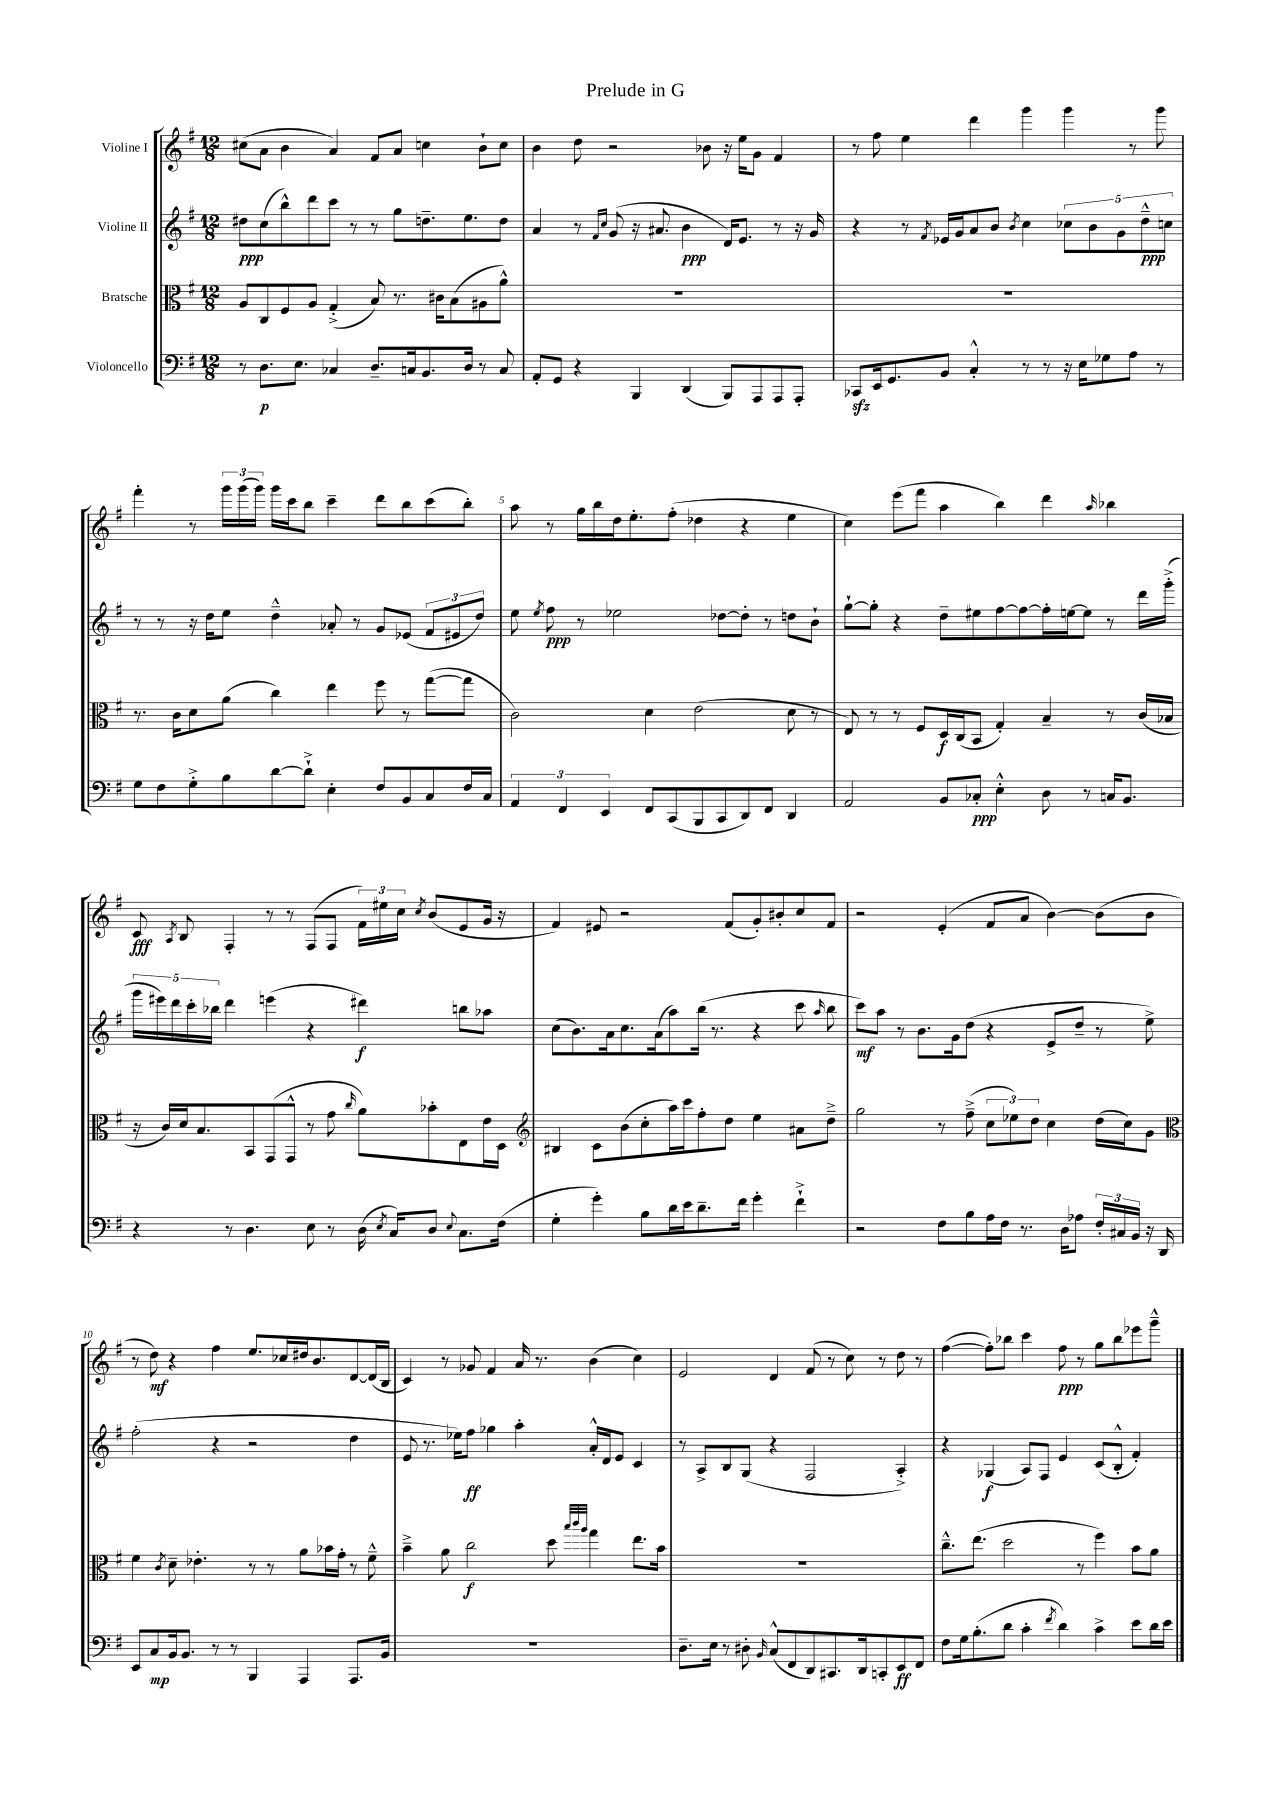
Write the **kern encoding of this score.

**kern	**dynam	**kern	**dynam	**kern	**dynam	**kern	**dynam
*part4	*part4	*part3	*part3	*part2	*part2	*part1	*part1
*staff4	*staff4	*staff3	*staff3	*staff2	*staff2	*staff1	*staff1
*I"Violoncello	*	*I"Bratsche	*	*I"Violine II	*	*I"Violine I	*
*clefF4	*	*clefC3	*	*clefG2	*	*clefG2	*
*k[f#]	*	*k[f#]	*	*k[f#]	*	*k[f#]	*
*M12/8	*	*M12/8	*	*M12/8	*	*M12/8	*
=1	=1	=1	=1	=1	=1	=1	=1
8r	.	8A/L	.	8dd#X\L	ppp	(8cc#X\L	.
8.D\L	p	8C/	.	(8cc\	.	8a\J	.
.	.	8F#/	.	8bb^^\)	.	4b\	.
8.E\J	.	.	.	.	.	.	.
.	.	8A/J	.	8ddd\	.	.	.
4C-X/	.	(4G'^/	.	8ccc\J	.	4a/)	.
.	.	.	.	8r	.	.	.
8.D~/L	.	8B/)	.	8r	.	8f#/L	.
.	.	8.r	.	8gg\L	.	8a/J	.
16Cn/k	.	.	.	.	.	.	.
8.BB/	.	.	.	8.ddn~\	.	4ccn\	.
.	.	16c#X\KL	.	.	.	.	.
.	.	(8B\	.	.	.	.	.
16D/Jk	.	.	.	8.ee\	.	.	.
8r	.	8A#X\	.	.	.	8b`\L	.
8C/	.	8a^^\J)	.	8dd\J	.	8cc\J	.
=2	=2	=2	=2	=2	=2	=2	=2
8AA'/L	.	1.r	.	4a/	.	4b\	.
8GG/J	.	.	.	.	.	.	.
4r	.	.	.	8r	.	8dd\	.
.	.	.	.	16qqf#/LL	.	.	.
.	.	.	.	16qqcc/JJ	.	.	.
.	.	.	.	(8g/	.	2r	.
4BBB/	.	.	.	16r	.	.	.
.	.	.	.	8.a#X/	.	.	.
(4DD/	.	.	.	4b\	ppp	.	.
.	.	.	.	.	.	8b-X\	.
8BBB/L)	.	.	.	16d/KL)	.	16r	.
.	.	.	.	8.e/J	.	16ee\KL	.
8AAA/	.	.	.	.	.	8g\J	.
8AAA/	.	.	.	8r	.	4f#/	.
8AAA'/J	.	.	.	16r	.	.	.
.	.	.	.	16g/	.	.	.
=3	=3	=3	=3	=3	=3	=3	=3
8CC-Xzz/L	.	1.r	.	4r	.	8r	.
16EE/k	.	.	.	.	.	8ff#\	.
8.GG/	.	.	.	.	.	.	.
.	.	.	.	8r	.	4ee\	.
.	.	.	.	8qf#/	.	.	.
8BB/J	.	.	.	16e-X/LL	.	.	.
.	.	.	.	16g/J	.	.	.
4C'^^/	.	.	.	8a/	.	4ddd\	.
.	.	.	.	8b/J	.	.	.
.	.	.	.	8qb/	.	.	.
8r	.	.	.	4cc\	.	4ggg\	.
8r	.	.	.	.	.	.	.
16r	.	.	.	10cc-X\L	.	4ggg\	.
16E\KL	.	.	.	.	.	.	.
.	.	.	.	10b\	.	.	.
8G-X\	.	.	.	.	.	.	.
.	.	.	.	10g\	.	.	.
8A\J	.	.	.	.	.	8r	.
.	.	.	.	10dd~^^\	ppp	.	.
8r	.	.	.	.	.	8ggg\	.
.	.	.	.	10ccn\J	.	.	.
!!LO:LB:g=z
=4	=4	=4	=4	=4	=4	=4	=4
8G\L	.	8.r	.	8r	.	4fff#'\	.
8F#\	.	.	.	8r	.	.	.
.	.	16c\KL	.	.	.	.	.
8G'^\	.	8d\	.	16r	.	8r	.
.	.	.	.	16dd\KL	.	.	.
8B\	.	(8a\J	.	8ee\J	.	24ggg\LL	.
.	.	.	.	.	.	(24ggg\	.
.	.	.	.	.	.	24ggg\JJ)	.
[8d\	.	4cc\)	.	4dd~^^\	.	16ggg\LL	.
.	.	.	.	.	.	16ccc\J	.
8d`^\J]	.	.	.	.	.	8bb\J	.
4E'\	.	4ee\	.	8a-X'/	.	4ccc~\	.
.	.	.	.	8r	.	.	.
8F#/L	.	8ff#\	.	8g/L	.	8ddd\L	.
8BB/	.	8r	.	(8e-X/J	.	8bb\	.
8C/	.	([8gg\L	.	12f#/L	.	(8ccc\	.
.	.	.	.	12e#X/	.	.	.
16F#/L	.	8gg\J]	.	.	.	8bb'\J)	.
.	.	.	.	12dd/J)	.	.	.
16C/JJ	.	.	.	.	.	.	.
=5	=5	=5	=5	=5	=5	=5	=5
6AA/	.	2c\)	.	8ee\	.	8aa\	.
.	.	.	.	8qee/	.	.	.
.	.	.	.	8ff#\	ppp	8r	.
6FF#/	.	.	.	.	.	.	.
.	.	.	.	8r	.	16gg\LL	.
.	.	.	.	.	.	16bb\	.
6EE/	.	.	.	.	.	.	.
.	.	.	.	2ee-X\	.	16dd\J	.
.	.	.	.	.	.	8.ee'\	.
8FF#/L	.	4d\	.	.	.	.	.
(8CC/	.	.	.	.	.	(8ff#'\J	.
8BBB/	.	(2e\	.	.	.	4dd-X\	.
8CC/	.	.	.	[8dd-X\L	.	.	.
8DD/)	.	.	.	8dd-'\J]	.	4r	.
8FF#/J	.	.	.	8r	.	.	.
4DD/	.	8d\	.	8ddn\L	.	4ee\	.
.	.	8r	.	8b`\J	.	.	.
=6	=6	=6	=6	=6	=6	=6	=6
2AA/	.	8E/)	.	[8gg`\L	.	4cc\)	.
.	.	8r	.	8gg'\J]	.	.	.
.	.	8r	.	4r	.	(8eee\L	.
.	.	8F#/L	.	.	.	8fff#\J	.
8BB/L	.	16D/L	f	8dd~\L	.	4aa\	.
.	.	(16C/J	.	.	.	.	.
8C-X'/J	ppp	8BB/J	.	8ee#X\	.	.	.
4E'^^\	.	4G'/)	.	[8ff#\	.	4bb\)	.
.	.	.	.	8ff#\_	.	.	.
8D\	.	4B~/	.	16ff#'\L]	.	4ddd\	.
.	.	.	.	[16een\J	.	.	.
8r	.	.	.	8ee\J]	.	.	.
.	.	.	.	.	.	16qqaa/	.
16Cn/KL	.	8r	.	8r	.	4bb-X\	.
8.BB/J	.	.	.	.	.	.	.
.	.	(16c/LL	.	16ddd\LL	.	.	.
.	.	16B-X/JJ	.	(16ggg'^\JJ	.	.	.
!!LO:LB:g=z
=7	=7	=7	=7	=7	=7	=7	=7
4r	.	16r	.	20ggg\LL	.	8c/	fff
.	.	.	.	20eee#X\)	.	.	.
.	.	16c/LL)	.	.	.	.	.
.	.	.	.	20ddd\	.	.	.
.	.	.	.	.	.	8qA/	.
.	.	16d/J	.	.	.	8B/	.
.	.	.	.	20ccc'\	.	.	.
.	.	8.B/	.	.	.	.	.
.	.	.	.	20bb-X\JJ	.	.	.
8r	.	.	.	4ddd\	.	4F#'/	.
4.D\	.	8BB/	.	.	.	.	.
.	.	(8GG/	.	(4eeen\	.	8r	.
.	.	8GG^^/J	.	.	.	8r	.
8E\	.	8r	.	4r	.	(8F#/L	.
8r	.	8g\	.	.	.	8F#/J	.
.	.	16qqcc/	.	.	.	.	.
(16D\	.	8a\L)	.	4ddd#X\)	f	24f#\LL)	.
.	.	.	.	.	.	24ee#X\	.
8qE/	.	.	.	.	.	.	.
16C/KL)	.	.	.	.	.	.	.
.	.	.	.	.	.	24cc\JJ	.
.	.	.	.	.	.	8qcc/	.
8D/J	.	8b-X'\	.	.	.	(8b/L	.
8qqE/	.	.	.	.	.	.	.
8.C\L	.	8E\	.	8bbn\L	.	8e/	.
.	.	16e\L	.	8aa-X\J	.	16g/Jk	.
(16F#\Jk	.	16D\JJ	.	.	.	16r	.
=8	=8	=8	=8	=8	=8	=8	=8
*	*	*clefG2	*	*	*	*	*
4G'\	.	4B#X/	.	(8cc\L	.	4f#/)	.
.	.	.	.	8.b\)	.	.	.
4g'\)	.	8c\L	.	.	.	8e#X/	.
.	.	.	.	16a\k	.	.	.
.	.	(8b\	.	8.cc\	.	2r	.
8B\L	.	8cc'\	.	.	.	.	.
.	.	.	.	(16a\k	.	.	.
16d\L	.	16aa\L)	.	8aa\)	.	.	.
16e\J	.	16ccc\J	.	.	.	.	.
8.d~\	.	8ff#'\	.	(16bb\Jk	.	.	.
.	.	.	.	8.r	.	.	.
.	.	8dd\J	.	.	.	(8f#/L	.
16f#\Jk	.	.	.	.	.	.	.
4g'\	.	4ee\	.	4r	.	8g'/)	.
.	.	.	.	.	.	8b#X'/	.
4f#`^\	.	8a#X\L	.	8ccc\	.	8cc/	.
.	.	.	.	16qqaa/	.	.	.
.	.	8dd~^\J	.	8bb\	.	8f#/J	.
=9	=9	=9	=9	=9	=9	=9	=9
2r	.	2gg\	.	8ccc\L)	mf	2r	.
.	.	.	.	8aa\J	.	.	.
.	.	.	.	8r	.	.	.
.	.	.	.	8.b\L	.	.	.
8F#\L	.	8r	.	.	.	(4e'/	.
.	.	.	.	16g\k	.	.	.
8B\	.	(8ff#~^\	.	(8dd\J	.	.	.
16A\L	.	12cc\L	.	4r	.	8f#/L	.
16F#\JJ	.	.	.	.	.	.	.
.	.	12ee-X\)	.	.	.	.	.
8.r	.	.	.	.	.	8a/J	.
.	.	12dd\J	.	.	.	.	.
.	.	4cc\	.	8e^/L	.	[4b\)	.
16D\KL	.	.	.	.	.	.	.
8A-X\J	.	.	.	8dd~/J	.	.	.
24F#'/LL	.	(16dd\LL	.	8r	.	(8b\L]	.
24C#X/	.	.	.	.	.	.	.
.	.	16cc\J)	.	.	.	.	.
24BB/JJ	.	.	.	.	.	.	.
16r	.	8g\J	.	8ee^\)	.	8b\J	.
16DD/	.	.	.	.	.	.	.
!!LO:LB:g=z
=10	=10	=10	=10	=10	=10	=10	=10
*	*	*clefC3	*	*	*	*	*
8EE/L	.	4f#\	.	(2ff#'\	.	8r	.
8C/	mp	.	.	.	.	8dd\)	mf
.	.	8qc/	.	.	.	.	.
16BB/k	.	8d~\	.	.	.	4r	.
8.BB/J	.	.	.	.	.	.	.
.	.	4.e-X'\	.	.	.	.	.
8r	.	.	.	4r	.	4ff#\	.
8r	.	.	.	.	.	.	.
4BBB/	.	8r	.	2r	.	8.ee/L	.
.	.	8r	.	.	.	.	.
.	.	.	.	.	.	16cc-X/L	.
4AAA/	.	8a\L	.	.	.	16dd#X/J	.
.	.	.	.	.	.	8.b/	.
.	.	16b-X\L	.	.	.	.	.
.	.	16g'\JJ	.	.	.	.	.
8.AAA/L	.	8r	.	4dd\	.	[8d/	.
.	.	8f#~^^\	.	.	.	(16d/L]	.
16BB/Jk	.	.	.	.	.	16B/JJ	.
=11	=11	=11	=11	=11	=11	=11	=11
1.r	.	4b~^\	.	8e/	.	4c/)	.
.	.	.	.	8.r	.	.	.
.	.	8a\	.	.	.	8r	.
.	.	.	.	16ee-X\KL)	.	.	.
.	.	2cc\	f	8ff#\J	ff	8g-X/	.
.	.	.	.	4gg-X\	.	4f#/	.
.	.	.	.	4aa'\	.	16a/	.
.	.	.	.	.	.	8.r	.
.	.	8dd\	.	.	.	.	.
.	.	32qqbb/LLL	.	.	.	.	.
.	.	32qqccc/	.	.	.	.	.
.	.	32qqaa/JJJ	.	.	.	.	.
.	.	4gg\	.	16a'^^/LL	.	(4b\	.
.	.	.	.	16d/J	.	.	.
.	.	.	.	8e/J	.	.	.
.	.	8.ee\L	.	4c/	.	4cc\)	.
.	.	16b\Jk	.	.	.	.	.
=12	=12	=12	=12	=12	=12	=12	=12
8.D~\L	.	1.r	.	8r	.	2e/	.
.	.	.	.	8A^/L	.	.	.
16E\Jk	.	.	.	.	.	.	.
8r	.	.	.	8B/	.	.	.
8D#X'\	.	.	.	(8G/J	.	.	.
16qqBB/	.	.	.	.	.	.	.
(8C^^/L	.	.	.	4r	.	4d/	.
8FF#/	.	.	.	.	.	.	.
8DD/)	.	.	.	2F#/	.	(8f#/	.
8.CC#X/	.	.	.	.	.	8r	.
.	.	.	.	.	.	8cc\)	.
16DD/k	.	.	.	.	.	.	.
8CCn'/	.	.	.	.	.	8r	.
8EE/	ff	.	.	4A'^/)	.	8dd\	.
8FF#/J	.	.	.	.	.	8r	.
=13	=13	=13	=13	=13	=13	=13	=13
8F#\L	.	8.cc~^^\L	.	4r	.	([4ff#\	.
16G\k	.	.	.	.	.	.	.
(8.B'\	.	(8.ee\J	.	.	.	.	.
.	.	.	.	(4G-X/	f	8ff#'\L])	.
8d\J	.	2dd\	.	.	.	8bb-X\J	.
4c'\	.	.	.	8A/L)	.	4ccc\	.
.	.	.	.	8F#/J	.	.	.
8qf#/	.	.	.	.	.	.	.
4d\)	.	.	.	4e/	.	8ff#\	ppp
.	.	8r	.	.	.	8r	.
4c^\	.	4ff#\)	.	(8c/L	.	8gg\L	.
.	.	.	.	8B'^^/J	.	8bb-\	.
8e\L	.	8b\L	.	4f#'/)	.	8eee-X\	.
16d\L	.	8a\J	.	.	.	8ggg~^^\J	.
16e\JJ	.	.	.	.	.	.	.
==	==	==	==	==	==	==	==
*-	*-	*-	*-	*-	*-	*-	*-
